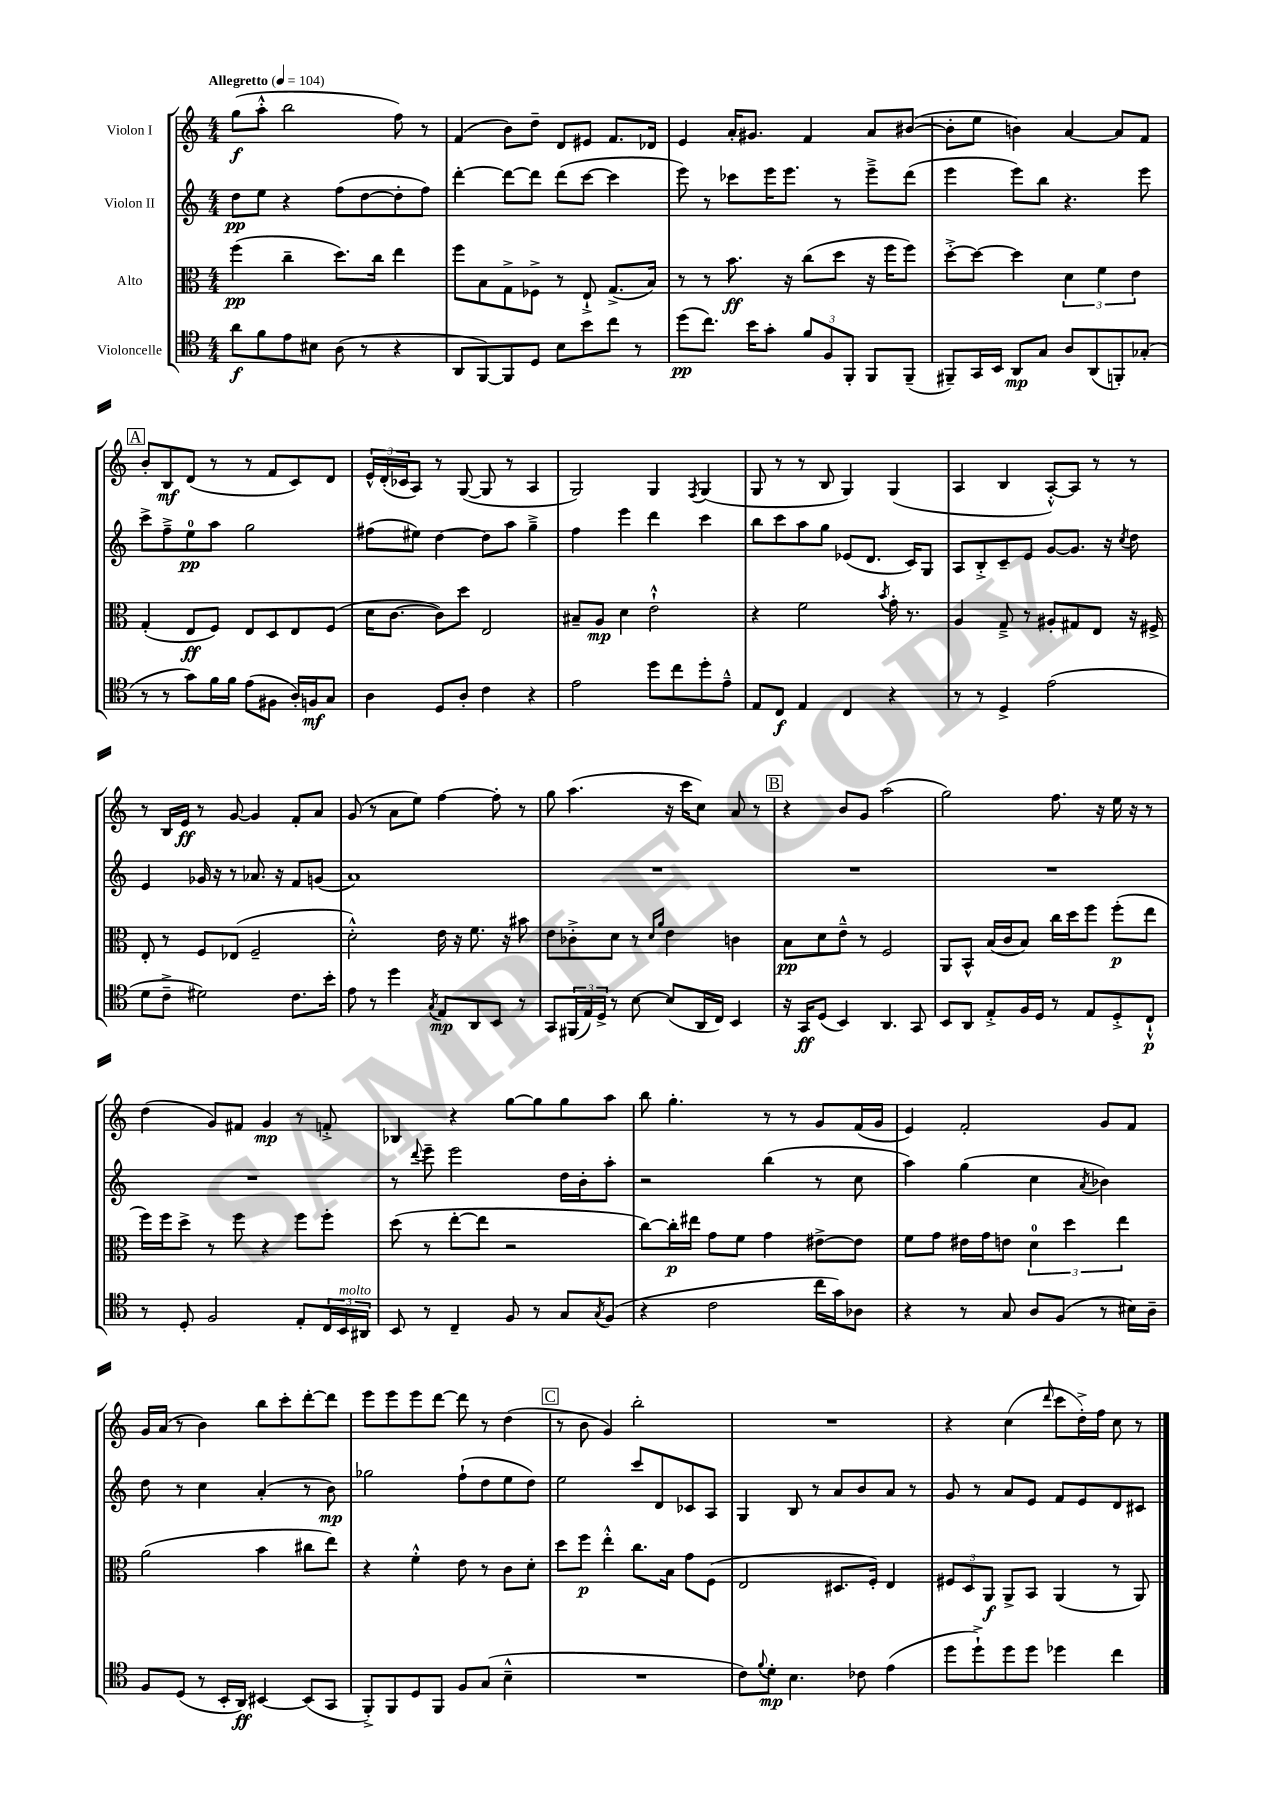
<<
\new StaffGroup <<
\new Staff = "s0" \with { instrumentName = "Violon I" } {
    \clef treble \key c \major \numericTimeSignature \time 4/4 \tempo "Allegretto" 4 = 104
    g''8\f( a''8-.-^ b''2 f''8) r8 |
    f'4( b'8) d''8-- d'8 eis'8 f'8. des'16 |
    e'4 a'16-. gis'8. f'4 a'8 bis'8~( |
    bis'8-. e''8 b'4) a'4~ a'8 f'8 |
    \mark \markup { \box "A" } b'8-. b8\mf d'8( r8 r8 f'8 c'8) d'8 |
    \tuplet 3/2 { e'16-^ d'16-.( ces'16 } a8) r8 g8~( g8 r8 a4 |
    g2) g4 \acciaccatura { f8 } g4( |
    g8 r8 r8 b8 g4) g4( |
    a4 b4 a8~-.-^) a8 r8 r8 |
    r8 b16 e'16\ff r8 g'8~ g'4 f'8-. a'8 |
    g'8( r8 a'8 e''8) f''4~ f''8-. r8 |
    g''8 a''4.( r16 c'''16 c''8) a'8 r8 |
    \mark \markup { \box "B" } r4 b'8 g'8 a''2( |
    g''2) f''8. r16 e''16 r16 r8 |
    d''4( g'8) fis'8 g'4\mp r8 f'8-.-> |
    bes4 r4 g''8~ g''8 g''8 a''8 |
    b''8 g''4.-. r8 r8 g'8 f'16( g'16 |
    e'4) f'2-. g'8 f'8 |
    g'16 a'16( r8 b'4) b''8 c'''8-. d'''8~-. d'''8 |
    e'''8 e'''8 e'''8 d'''8~ d'''8 r8 d''4( |
    \mark \markup { \box "C" } r8 b'8 g'4) b''2-. |
    R1 |
    r4 c''4( \grace { d'''16 } c'''8 d''16-.->) f''16 c''8 r8 \bar "|." |
}
\new Staff = "s1" \with { instrumentName = "Violon II" } {
    \clef treble \key c \major \numericTimeSignature \time 4/4
    d''8\pp e''8 r4 f''8( d''8~ d''8-. f''8) |
    d'''4~-. d'''8~ d'''8 d'''8( c'''8~ c'''4 |
    e'''8) r8 ces'''8 e'''16 e'''8. r8 e'''8---> d'''8( |
    e'''4 e'''8) b''8 r4. e'''8 |
    \mark \markup { \box "A" } c'''8-> f''8---> e''8-0\pp a''8 g''2 |
    fis''8( eis''8) d''4~ d''8 a''8 g''4---> |
    f''4 e'''4 d'''4 c'''4 |
    b''8 c'''8 a''8 g''8 ees'8( d'8. c'16) g8 |
    a8 b8-.-> c'8-- e'8 g'8~ g'8. r16 \acciaccatura { c''8 } d''8 |
    e'4 ges'16 r16 r8 aes'8. r16 f'8 g'8( |
    a'1) |
    R1 |
    \mark \markup { \box "B" } R1 |
    R1 |
    R1 |
    r8 \appoggiatura { d'''8 } e'''8-- e'''2 d''16 b'16-. a''8-. |
    r2 b''4( r8 c''8 |
    a''4) g''4( c''4 \acciaccatura { a'8 } bes'4) |
    d''8 r8 c''4 a'4-.( r8 b'8\mp) |
    ges''2 f''8-!( d''8 e''8 d''8) |
    \mark \markup { \box "C" } e''2 c'''8 d'8 ces'8 a8 |
    g4 b8 r8 a'8 b'8 a'8 r8 |
    g'8 r8 a'8 e'8 f'8 e'8 d'8 cis'8 \bar "|." |
}
\new Staff = "s2" \with { instrumentName = "Alto" } {
    \clef alto \key c \major \numericTimeSignature \time 4/4
    f''4\pp( c''4-- d''8.) c''16 e''4 |
    f''8 b8 g8-> fes8-> r8 e8-!-> g8.->( b16) |
    r8 r8 b'8.\ff r16 c''8( d''8 r16 f''16 f''8) |
    d''8~-.-> d''8~ d''4 \tuplet 3/2 { d'4 f'4 e'4 } |
    \mark \markup { \box "A" } g4-.( e8\ff f8) e8 d8 e8 f8( |
    d'16 c'8.~ c'8) d''8 e2 |
    bis8-- a8\mp d'4 e'2-!-^ |
    r4 f'2 \acciaccatura { b'8 } g'16-. r8. |
    a4 g8---> r8 ais8-. gis8 e8 r16 fis16-> |
    e8-. r8 f8 ees8( f2-- |
    d'2-.-^) e'16 r16 f'8. r16 bis'8 |
    e'8 ces'8-.-> d'8 r8 \grace { d'16 a'16 } e'4 c'4 |
    \mark \markup { \box "B" } b8\pp d'8 e'8---^ r8 f2 |
    a,8 b,8-^ b16( c'16 b8) c''16 d''16 f''8 f''8-.\p( e''8 |
    f''16) f''16 d''8-> r8 f''8 r4 f''8 f''8-. |
    d''8( r8 e''8~-. e''8 r2 |
    c''8~) c''16-.\p eis''16 g'8 f'8 g'4 eis'8~-> eis'8 |
    f'8 g'8 eis'16 g'16 e'8 \tuplet 3/2 { d'4-0 d''4 e''4 } |
    a'2( b'4 cis''8 e''8) |
    r4 f'4-.-^ e'8 r8 c'8 d'8-. |
    \mark \markup { \box "C" } d''8 f''8\p e''4-.-^ c''8. b16 g'8 f8( |
    e2 dis8. f16-.) e4 |
    \tuplet 3/2 { fis8 d8 a,8\f } a,8-> b,8 a,4( r8 a,8) \bar "|." |
}
\new Staff = "s3" \with { instrumentName = "Violoncelle" } {
    \clef tenor \key c \major \numericTimeSignature \time 4/4
    a'8\f f'8 e'8 bis8 a8( r8 r4 |
    a,8 f,8~) f,8 d8 b8 b'8 c''8 r8 |
    d''8\pp( c''8.) b'16 g'8-. \tuplet 3/2 { f'8 f8 f,8-. } f,8 f,8--( |
    fis,8--) g,16 b,16 a,8\mp g8 a8 a,8( f,8-.) ges8-.( |
    \mark \markup { \box "A" } r8 r8 g'8) f'16 f'16 e'8( fis8 a16-.) f16\mf g8 |
    a4 d8 a8-. c'4 r4 |
    e'2 d''8 c''8 d''8-. e'8---^ |
    e8 c8\f e4 c4 r4 |
    r8 r8 d4-> e'2( |
    d'8 c'8---> dis'2) c'8. b'16-. |
    e'8 r8 d''4 \acciaccatura { g8 } e8\mp a,8 b,8 r8 |
    g,8 \tuplet 3/2 { fis,16( e16) d16-> } r8 b8~ b8( a,16 c16) b,4 |
    \mark \markup { \box "B" } r16 g,16\ff d8( b,4) a,4. g,8 |
    b,8 a,8 e8-.-> f16 d16 r8 e8 d8-.-> c8-!-^\p |
    r8 d8-. f2 e8-. \tuplet 3/2 { c16 b,16^\markup { \italic "molto" } ais,16 } |
    b,8 r8 c4-- f8 r8 g8 \acciaccatura { g8 } f8( |
    r4 c'2 c''16 g'16) aes8 |
    r4 r8 g8 a8 f8( r8 bis16) a16-- |
    f8 d8( r8 b,16-. a,16\ff) bis,4~ bis,8( g,8 |
    f,8-.->) f,8 d8 f,8 f8 g8( b4---^ |
    \mark \markup { \box "C" } R1 |
    c'8) \appoggiatura { f'8 } d'8-.\mp b4. ces'8 e'4( |
    d''8 d''8-!->) d''8 d''8 des''4 c''4 \bar "|." |
}
>>
>>
\layout { \context { \Score \remove "Bar_number_engraver" } }
